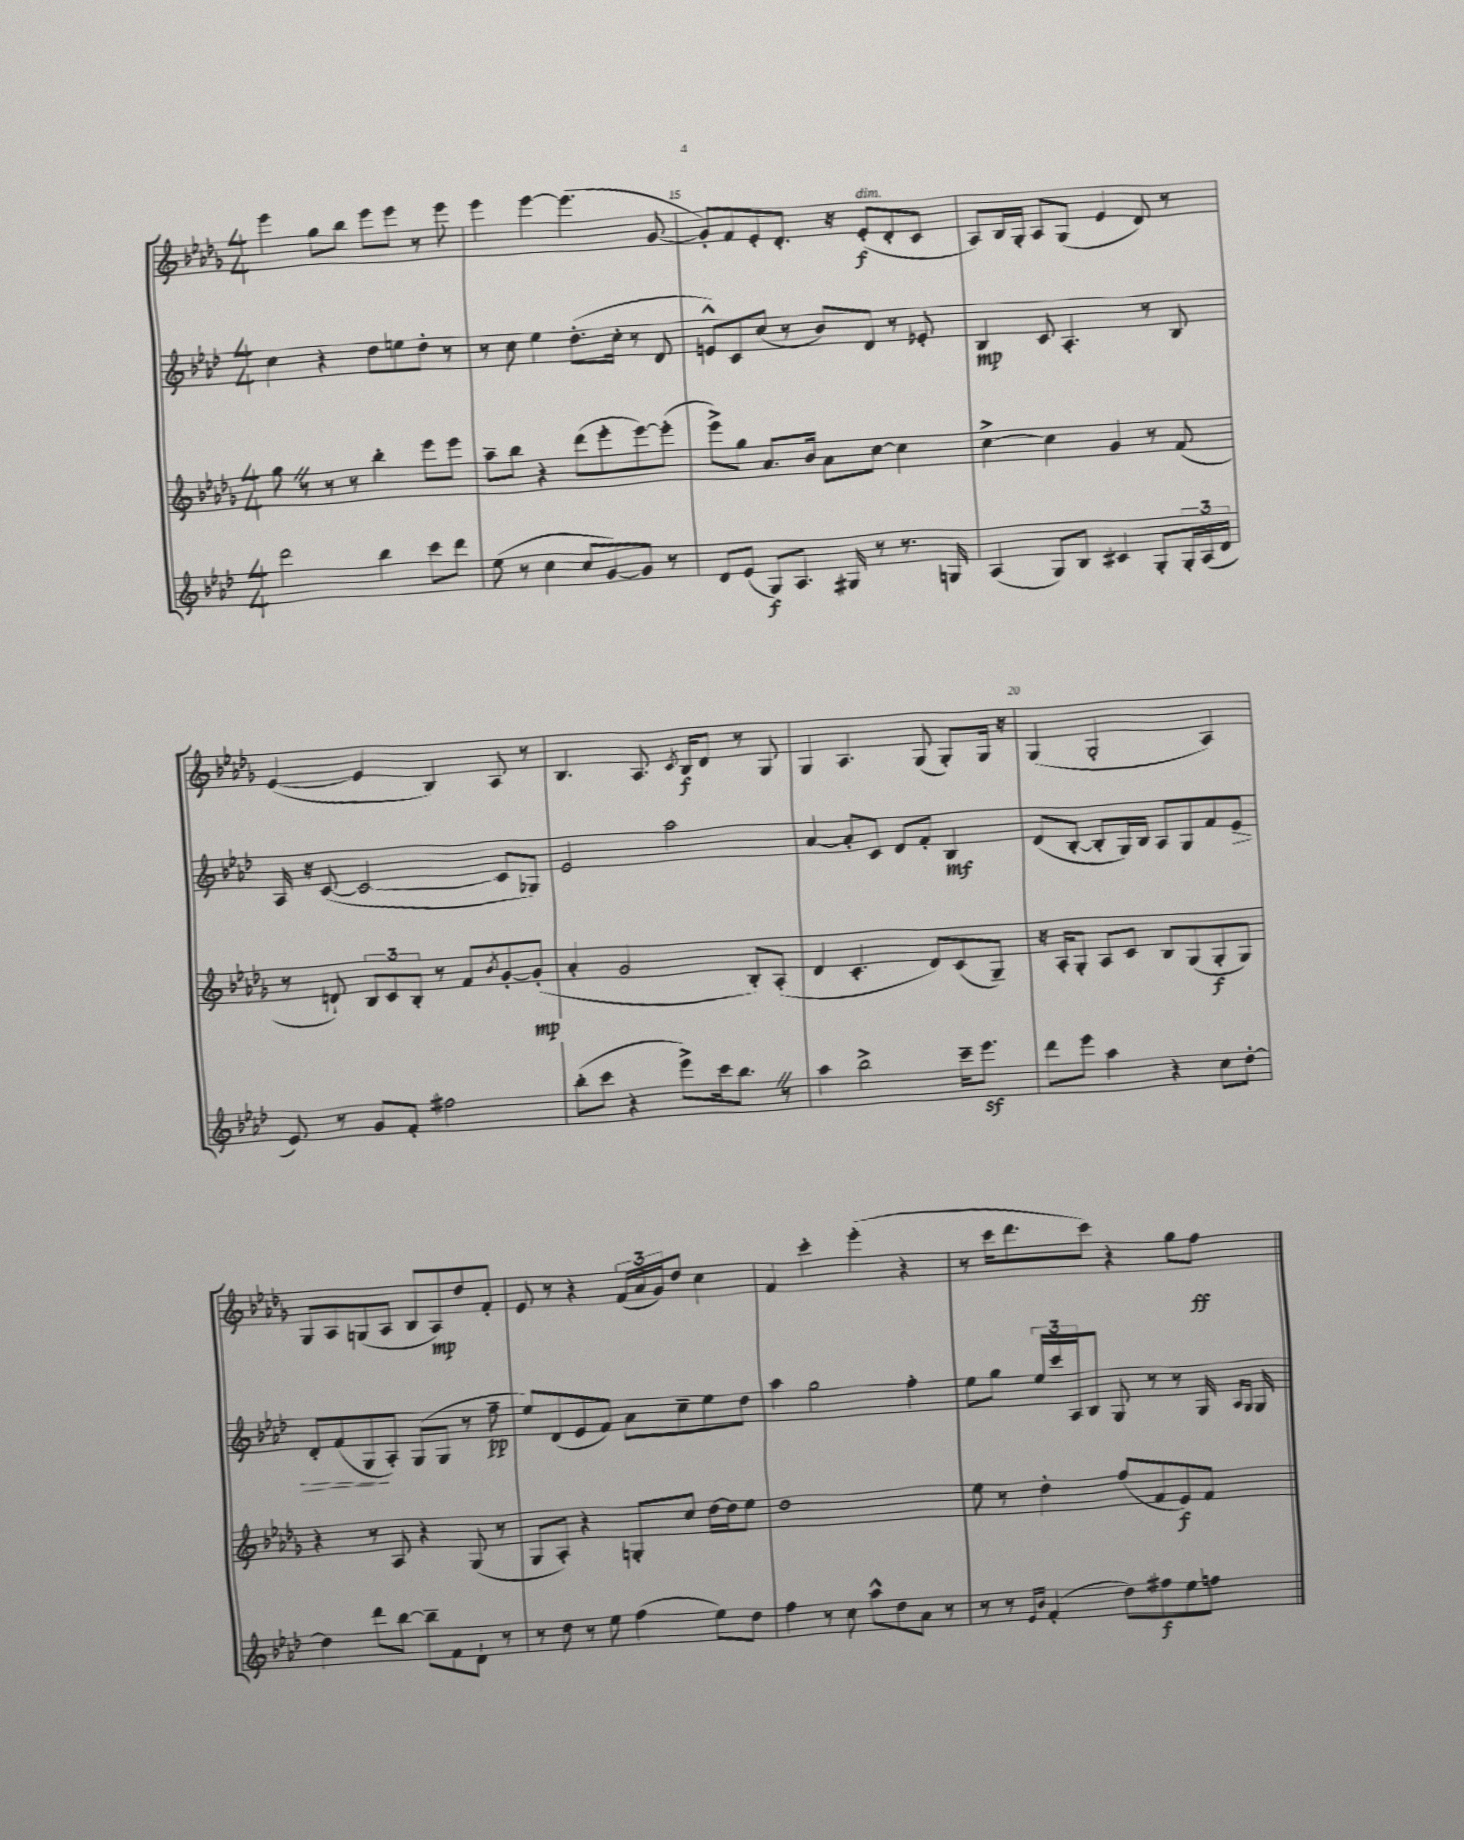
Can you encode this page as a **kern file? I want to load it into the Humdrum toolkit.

**kern	**kern	**kern	**kern
*staff4	*staff3	*staff2	*staff1
*clefG2	*clefG2	*clefG2	*clefG2
*k[b-e-a-d-]	*k[b-e-a-d-g-]	*k[b-e-a-d-]	*k[b-e-a-d-g-]
*M4/4	*M4/4	*M4/4	*M4/4
2ddd-	8gg-	4cc	4eee-
.	8r	.	.
.	8r	4r	8gg-
.	8r	.	8bb-
4bb-	4bb-'	8dd-	8eee-
.	.	8ee	8eee-
8ccc	8eee-	8dd-'	8r
8ddd-	8eee-	8r	8eee-
=	=	=	=
(8ee-	8aa-~	8r	4eee-
8r	8bb-	8cc	.
4cc	4r	4ee-	[4eee-
8cc	(8ddd-	(8.dd-'	(4.eee-]
[8g)	8eee-'	.	.
.	.	16cc'	.
8g]	[8eee-)	8r	.
8r	(8eee-']	8d-	[8g-
=	=	=	=
8d-	8eee-^)	8e^^)	8g-'])
(8e-	8gg-	8c	8f
8G)	8.a-	(8cc	8e-'
8.A-	.	8r	8.d-'
.	16b-	.	.
.	8a-	8b-)	.
16G#	.	.	16r
8r	[8cc	8d-	(8e-'
8.r	4cc]	8r	8d-'
.	.	8e-'	8c
16G	.	.	.
=	=	=	=
(4A-	[4cc^	4B-	8A-)
.	.	.	16B-
.	.	.	16G-'
8G)	4cc]	8c	8A-
8B-	.	4.A-'	(8G-
4c#	4g-	.	4e-
8G'	8r	8r	8d-)
24G'	(8f	8B-	8r
(24A-	.	.	.
24d-	.	.	.
=	=	=	=
8e-)	8r	16A-	([4e-
.	.	16r	.
8r	8d`)	([8c	.
8g	12B-	2c_	4e-]
.	12c	.	.
8f'	.	.	.
.	12B-'	.	.
2ff#	8r	.	4B-)
.	8f	.	.
.	8qb-	.	.
.	[8g-'	8c]	8A-
.	(8g-']	8G-)	8r
=	=	=	=
(8bb-'	4a-'	2e-	4.B-
8ccc	.	.	.
4r	2g-	.	.
.	.	.	8.A-
8eee-^)	.	2aa-	.
.	.	.	8qc
.	.	.	16B-
16ccc	.	.	8d-
8.bb-	.	.	.
.	8B-')	.	8r
8r	(8A-'	.	8G-
=	=	=	=
4aa-	4d-	[4a-	4G-
2bb-^	4.c'	8a-']	4.A-
.	.	8c	.
.	.	8d-	.
.	8d-)	8f'	(8G-
16ccc~	(8c	4B-	8G-')
8.eee-	.	.	.
.	8G-~)	.	16G-
.	.	.	16r
=	=	=	=
8ddd-	16r	(8d-	(4G-
.	16A-'	.	.
8eee-	8G-'	[8B-'	.
4aa-	8A-	8B-']	2G-'
.	8c	16G)	.
.	.	16B-	.
4r	8B-	8A-	.
.	(8G-	8G	.
8cc	8G-'	8f	4A-)
[8dd-'	8G-)	8e-	.
=	=	=	=
4dd-]	4r	8d-'	8G-
.	.	(8f	8A-
8ddd-	8r	8G	(8G
[8bb-	8A-	8A-')	8A-
8bb-~]	4r	(8G	8B-
8f	.	8G	8A-)
8d-`	(8G-	8r	8dd-
8r	8r	8ff~	8f'
=	=	=	=
8r	8G-	8ee-)	8e-
8dd-	8A-')	(8d-	8r
8r	4r	8e-	4r
8ee-	.	8f)	.
(4ff	8G'	8a-	(24f
.	.	.	24a-
.	.	.	24g-)
.	8cc	8cc~	8dd-
8ee-)	[16dd-	8ee-	4cc
.	16dd-]	.	.
8dd-	8ee-	8dd-	.
=	=	=	=
4ff	1dd-	4aa-	4f
8r	.	2gg	4ccc'
8cc	.	.	.
8aa-^^	.	.	(4eee-'
8dd-	.	.	.
8a-	.	4ff'	4r
8r	.	.	.
=	=	=	=
8r	8ee-	8ee-	8r
8r	8r	8gg	16ccc
.	.	.	8.ddd-
16qqe-	.	.	.
16qqb-	.	.	.
(4f'	4dd-'	24ee-	.
.	.	24ccc	.
.	.	24A-	.
.	.	8B-	8ccc)
8dd-)	(8ff	8G	4r
8ff#	8f	8r	.
8ee-	8e-)	8r	8gg-
8ff	8f	16G	8ff
.	.	16qqA-	.
.	.	16qqG	.
.	.	16G	.
==	==	==	==
*-	*-	*-	*-
